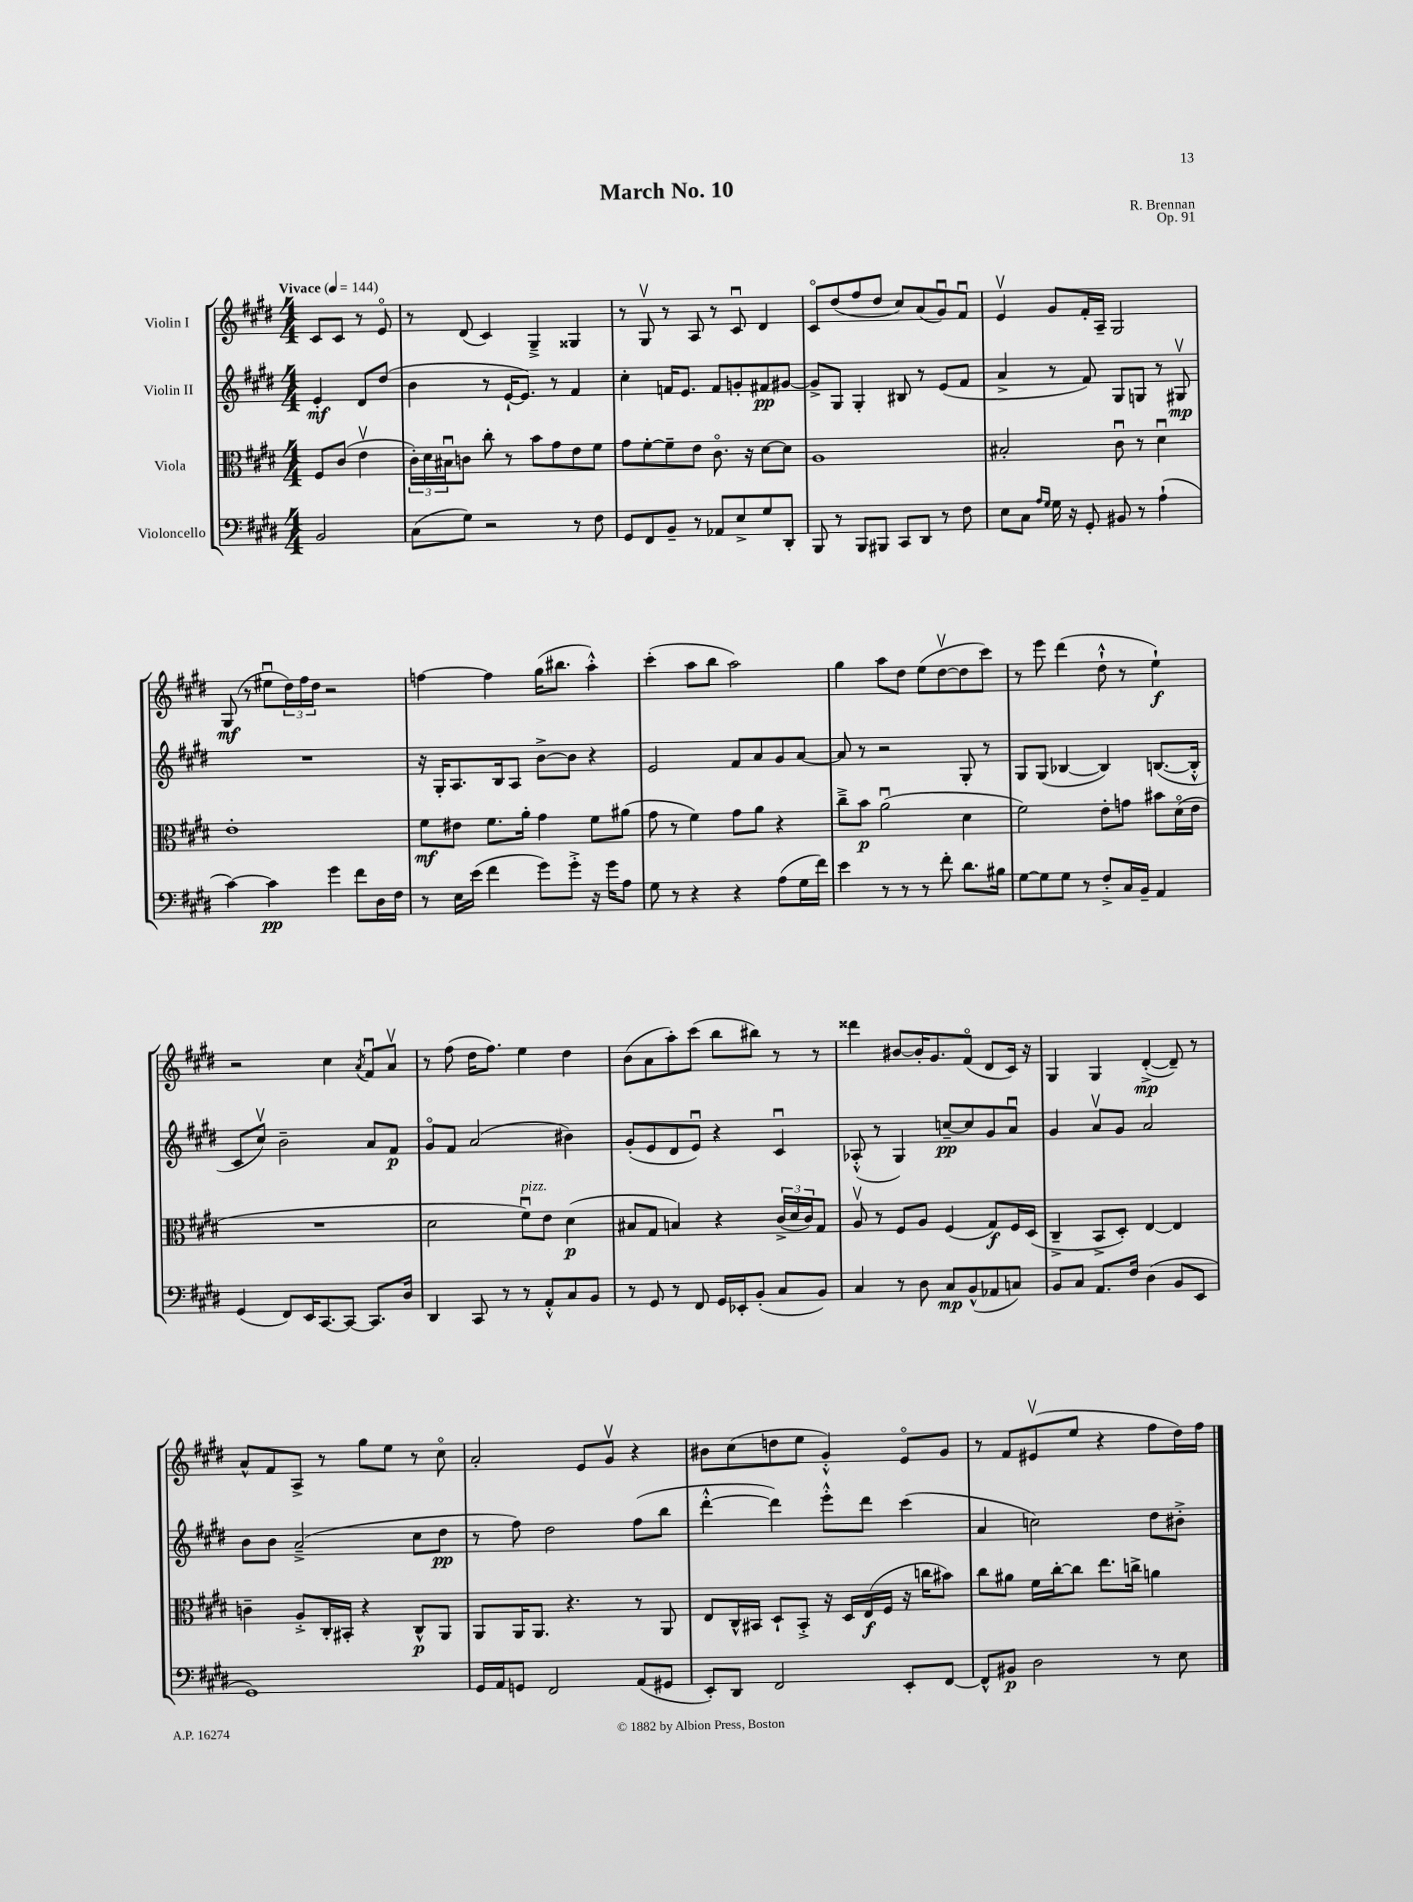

**kern	**kern	**kern	**kern
*staff4	*staff3	*staff2	*staff1
*clefF4	*clefC3	*clefG2	*clefG2
*k[f#c#g#d#]	*k[f#c#g#d#]	*k[f#c#g#d#]	*k[f#c#g#d#]
*M4/4	*M4/4	*M4/4	*M4/4
*MM144	*MM144	*MM144	*MM144
2BB/	8F#/L	4e'/	8c#/L
.	(8c#/J	.	8c#/J
.	4ev\	8d#/L	8r
.	.	(8dd#/J	8eo/
=	=	=	=
(8C#\L	24c#'\LL)	4b\	8r
.	24d#\	.	.
.	24B#u\J	.	.
8G#\J)	8c\J	.	(8d#/
2r	8cc#'\	8r	4c#/)
.	8r	[16e`/LK	.
.	.	8.e/]J)	.
.	8b\L	.	4G#~^/
.	8g#\	8r	.
8r	8e\	4f#/	4G##/
8F#\	8f#\J	.	.
=	=	=	=
8GG#/L	8g#\L	4cc#'\	8r
8FF#/	[8f#'\	.	8G#v/
8BB~/J	8f#~\]	16f/LK	8r
.	.	8.e/J	.
8r	8e\J	.	8A/
8AA-/L	8.c#o\	8f/L	8r
8E^/	.	8g'/	8c#u/
.	16r	.	.
8G#/	[8d#\L	8f#/	4d#/
8DD#'/J	8d#\]J	[8g#/J	.
=	=	=	=
8BBB/	1A	8g#^/]L	8c#o/L
8r	.	8G#/J	(8dd#/
8BBB/L	.	4G#'/	8ff#/
8BBB#/J	.	.	8dd#/J
8CC#/L	.	8B#/	8cc#/L)
8DD#/J	.	8r	(8a/
8r	.	(8e/L	8g#u/)
8F#\	.	8f#/J	8f#u/J
=	=	=	=
8E\L	2B#'/	4a^/	4ev/
8C#\J	.	.	.
16qqA/LL	.	.	.
16qqG#/JJ	.	.	.
16G#\	.	8r	8g#/L
16r	.	.	.
8GG#'/	.	8f#/)	16f#'/L
.	.	.	16A~/JJ
8BB#/	8c#u\	8G#/L	2G#/
8r	8r	8G/J	.
(4A`\	4d#u\	8r	.
.	.	8G#v/	.
=	=	=	=
[4c#\)	1e'	1r	(8G#/
.	.	.	8r
4c#\]	.	.	8ee#u\L
.	.	.	24dd#\L)
.	.	.	24ff#\
.	.	.	24dd#\JJ
4g#\	.	.	2r
8f#\L	.	.	.
16D#\L	.	.	.
16F#\JJ	.	.	.
=	=	=	=
8r	8f#\L	16r	[4ff\
.	.	16G#'/LK	.
16E\LL	8e#\J	8.A/	.
(16e\JJ	.	.	.
4f#\	8.f#\L	.	4ff\]
.	.	16B/k	.
.	.	8A/J	.
.	16a'\Jk	.	.
8g#\L)	4g#\	[8b^\L	(16gg#\LK
.	.	.	8.bb#\J
8g#'^\J	.	8b\]J	.
16r	8f#\L	4r	4aa'^^\)
16g#\LK	.	.	.
8A\J	(8a#\J	.	.
=	=	=	=
8G#\	8g#\	2e/	(4ccc#'\
8r	8r	.	.
4r	4f#\)	.	8aa\L
.	.	.	8bb\J
4r	8g#\L	8f#/L	2aa\)
.	8a\J	8a/	.
(8A\L	4r	8g#/	.
16G#\L	.	[8a/J	.
16f#\JJ)	.	.	.
=	=	=	=
4e\	8cc#~^\L	8a/]	4gg#\
.	8b\J	8r	.
8r	(2au\	2r	8aa\L
8r	.	.	8dd#\J
8r	.	.	(8ee\L
8f#'\	.	.	[8dd#v\
8.d#\L	4d#\	8G#'/	8dd#\]
.	.	8r	8ccc#\J)
16B#\Jk	.	.	.
=	=	=	=
[8G#\L	2f#\)	8G#/L	8r
8G#\]	.	(8G#/J	8eee\
8G#\J	.	[4B-/	(4ddd#\
8r	.	.	.
8F#'^/L	8e'\L	4B-/])	8dd#`^^\
16C#/L	8g\J	.	8r
16BB~/JJ	.	.	.
4AA/	8b#\L	([8.B/L	4ee`\)
.	(16d#o\L	.	.
.	16e\JJ	16B'^^/]Jk	.
=	=	=	=
(4GG#/	1r	8c#/L	2r
.	.	8cc#v/J)	.
8FF#/L)	.	2b~\	.
16EE/K	.	.	.
[8.CC#/	.	.	.
.	.	.	4cc#\
8CC#/_J	.	.	.
.	.	.	8qa/
8.CC#/]L	.	8a/L	8f#u/L
.	.	8f#/J	8av/J
16D#/Jk	.	.	.
=	=	=	=
4DD#/	2d#\	8g#o/L	8r
.	.	8f#/J	(8ff#\
8CC#/	.	(2a/	16dd#\LK
.	.	.	8.ff#\J)
8r	.	.	.
8r	8f#u\L)	.	4ee\
8AA'^^/L	8e\J	.	.
8C#/	(4d#\	4b#\)	4dd#\
8BB/J	.	.	.
=	=	=	=
8r	8B#/L	(8g#'/L	(8b\L
8GG#/	8G#/J	8e/	8a\
8r	4B/)	8d#/	8aa'\)
8FF#/	.	8eu/J)	(8ccc#\J
16GG#/LL	4r	4r	8bb\L
16EE-'/J	.	.	.
(8BB'/J	.	.	8bb#\J)
8C#/L	(24c#^/LL	4c#u/	8r
.	24d#/	.	.
.	24c#/J)	.	.
8BB/J)	8G#/J	.	8r
=	=	=	=
4C#/	8Av/	(8A-'^^/	4ddd##\
.	8r	8r	.
8r	8F#/L	4G#/)	[8b#/L
8D#\	8A/J	.	16b#'/]K
.	.	.	8.g#/
8C#/L	(4F#/	[8cc~/L	.
(8BB^^/	.	8cc/]	(8f#o/J
8AA-/	8G#/L)	8g#/	8d#/L
8C/J)	16F#/L	8au/J	16c#/Jk)
.	(16D#/JJ	.	16r
=	=	=	=
8BB/L	4C#~^/	4g#/	4G#/
8C#/J	.	.	.
8.AA/L	8BB^/L	8av/L	4G#/
.	8D#'/J)	8g#/J	.
16F#/Jk	.	.	.
(4D#\	[4E/	2a/	([4d#'^/
8BB/L	4E/]	.	8d#~/])
8EE/J	.	.	8r
=	=	=	=
1GG#)	4c~\	8b\L	8a^^/L
.	.	8b\J	8f#/
.	8A'^/L	(2a~^/	8A^/J
.	16C#'/L	.	8r
.	16BB#'/JJ	.	.
.	4r	.	8gg#\L
.	.	.	8ee\J
.	8C#^^/L	8cc#\L	8r
.	8AA/J	8dd#\J	8cc#o\
=	=	=	=
16GG#/LL	8AA/L	8r	2a'/
16AA/J	.	.	.
8GG/J	16AA/K	8ff#\)	.
.	8.AA/J	.	.
2FF#/	.	2dd#\	.
.	4.r	.	.
.	.	.	8e/L
.	.	.	8g#v/J
(8AA/L	8r	(8ff#\L	4r
8GG#/J	8AA/	8bb\J	.
=	=	=	=
8EE'/L)	8E/L	[4ddd#'^^\	8b#\L
8DD#/J	16C#^^/L	.	(8cc#\
.	16BB#/JJ	.	.
2FF#/	8D#`/L	4ddd#\])	8dd\
.	8BB#'^/J	.	8ee\J
.	16r	8eee'^^\L	4g#'^^/)
.	16D#/LL	.	.
.	(16E/	8ddd#\J	.
.	16F#/JJ	.	.
8EE'/L	16r	(4ccc#\	8eo/L
.	16cc\LK	.	.
[8FF#/J	8b#\J)	.	8g#/J
=	=	=	=
8FF#^^/]L	8cc#\L	4a/	8r
8BB#/J	8a#\J	.	8f#/L
2D#\	16f#\LL	2cc\)	(8e#v/
.	[16cc#'\J	.	.
.	8cc#\]J	.	8ee/J
.	8.ee\L	.	4r
.	16cc^\Jk	.	.
8r	4a\	8dd#\L	8ff#\L
8E\	.	8b#'^\J	16dd#\L)
.	.	.	16ff#\JJ
==	==	==	==
*-	*-	*-	*-
